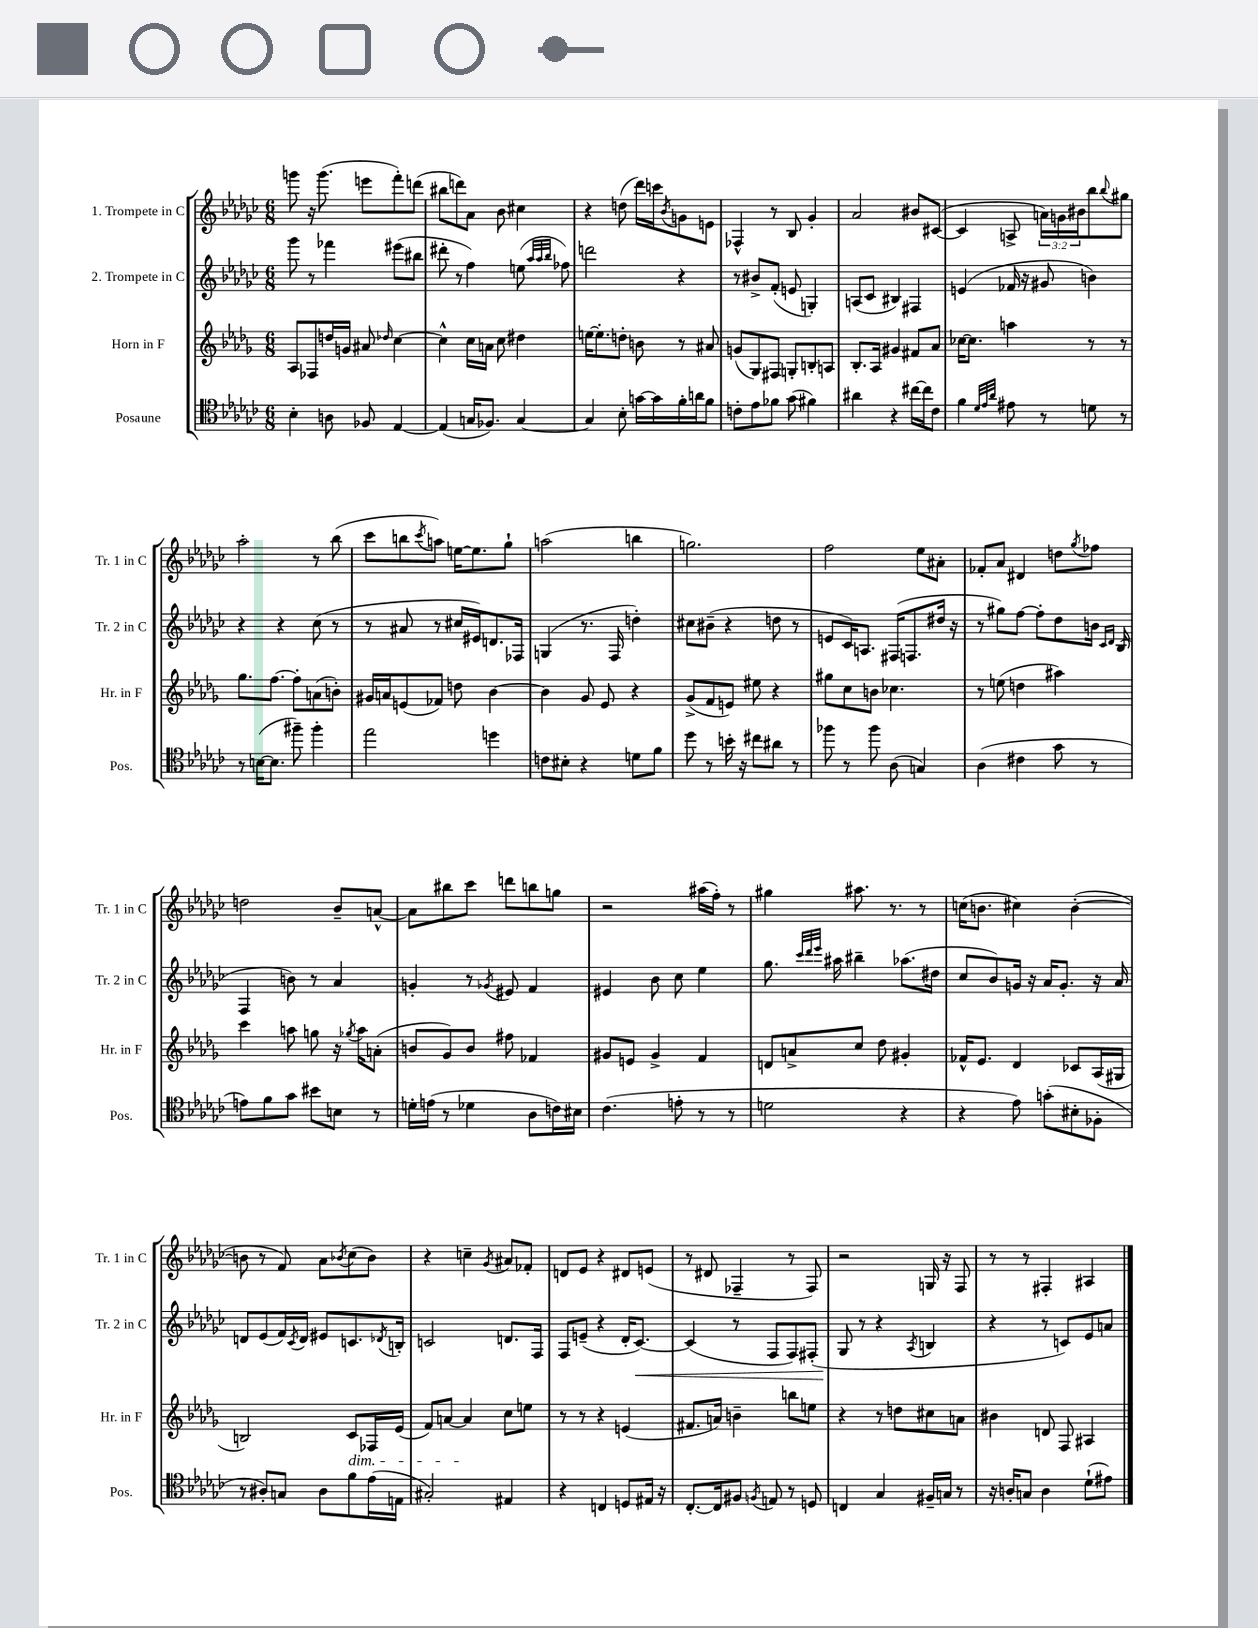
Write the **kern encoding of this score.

**kern	**kern	**kern	**kern
*staff4	*staff3	*staff2	*staff1
*clefC4	*clefG2	*clefG2	*clefG2
*k[b-e-a-d-g-c-]	*k[b-e-a-d-g-]	*k[b-e-a-d-g-c-]	*k[b-e-a-d-g-c-]
*M6/8	*M6/8	*M6/8	*M6/8
4B-'	8A-	8ggg-	8ggg
.	8F-	8r	16r
.	.	.	(8.ggg
8A	16dd	4fff-	.
.	16g	.	.
8F-	8a#	.	8eee
.	16qqdd-	.	.
[4E-	[4cc	(8eee#	8fff')
.	.	8bb#	(8ddd
=	=	=	=
(4E-]	4cc^^]	8ddd#'	8bb#
.	.	8r	8ddd)
16G	16cc	4ff)	8a-
8.F-)	16a	.	.
.	8cc	.	8b-
[4G	4dd#	(8ee	4cc#
.	.	32qqaa-	.
.	.	32qqaa-	.
.	.	32qqbb-	.
.	.	8ff-)	.
=	=	=	=
4G]	[16ee	2ddd	4r
.	8.ee']	.	.
8B-'	8dd'	.	(8dd
[16g	8b	.	16ddd-)
16g]	.	.	16ccc
.	.	.	8qb-
16f'	8r	4r	8g
16a	.	.	.
8f	8a#	.	8e
=	=	=	=
8c'	(8g	8r	4F-^^
8e-	8G-)	8b#^	.
8f-	8F#	(8f'	8r
(8g-	8G'	8e	8B-
4f#)	8B'	4G')	4g-'
.	8A	.	.
=	=	=	=
4a#	8.B-'	(8A	2a-
.	.	8c-	.
.	16A-	.	.
4r	4g#	4B#)	.
[16cc#	8f#	4F#	8b#
16cc#]	.	.	.
8c-	8a-	.	([8c#
=	=	=	=
4f	[16cc-	(4e	4c#]
.	8.cc-]	.	.
32qqd-	.	.	.
32qqe-	.	.	.
32qqa-	.	.	.
8e#	4aa	16f-	8A^
.	.	16r	.
8r	.	8g#	24a)
.	.	.	24g
.	.	.	24b#
8d	8r	4b)	8bb-
.	.	.	8qqbb-
8r	8r	.	8gg#
=	=	=	=
8r	8.gg-	4r	2aa-'
([16B	.	.	.
8.B]	[8.ff	.	.
.	.	4r	.
8ff#~)	8ff']	.	.
4ff#'	(8a	(8cc-	8r
.	8b')	8r	(8bb-
=	=	=	=
2ee-	16g#	8r	8ccc-
.	16a	.	.
.	(8e	8a#	8bb
.	.	.	8qccc-
.	8f-)	8r	8aa)
.	8dd	16cc#	[16ee
.	.	16e#)	8.ee]
4dd	[4b-	8.d	.
.	.	.	8gg-`
.	.	16F-	.
=	=	=	=
8c	4b-]	(4G	(2aa
8B#'	.	.	.
4r	8g-	8.r	.
.	8e-	.	.
.	.	16F	.
8d	4r	4dd')	4bb
8f	.	.	.
=	=	=	=
8dd-	(8g-^	8cc#	2.gg)
8r	8f	(8b#~	.
16b'	8e)	4r	.
16r	.	.	.
8cc#	8ee#	.	.
8a#	4r	8dd	.
8r	.	8r	.
=	=	=	=
8ff-	8gg#	8e	2ff
8r	8cc	16c-)	.
.	.	8.A	.
8ff-	8b	.	.
(8A-	4.cc-	(16F#	.
.	.	8.F	.
4G)	.	.	8ee-
.	.	16dd#	8a#'
.	.	16r	.
=	=	=	=
(4A-	8r	8r	8f-'
.	(8ee	8gg#)	8a-
4c#	4dd	[8ff	4d#
.	.	8ff']	.
8g-	4aa#)	8dd-	8dd
.	.	.	8qgg-
8r	.	16b	8ff-
.	.	16qqc-	.
.	.	16qqd-	.
.	.	(16B-	.
=	=	=	=
8e)	4ccc	4F	2dd
8f	.	.	.
8g-	8aa	8b)	.
8b#	8gg	8r	.
8B	16r	4a-	8b-~
.	8qgg-	.	.
.	16aa	.	.
8r	(8a'	.	[8a^^
=	=	=	=
16d'	8b	4g'	8a]
(16e	.	.	.
8r	8g-)	.	8bb#
4d-	8b	8r	8ccc-
.	.	8qg-	.
.	8ff#	8e#	8ddd
8A-	4f-	4f	8bb
16c)	.	.	8gg
16B#	.	.	.
=	=	=	=
(4.c-	8g#	4e#	2r
.	8e	.	.
.	4g#^	8b-	.
8e'	.	8cc-	.
8r	4f	4ee-	(16aa#
.	.	.	16ff')
8r	.	.	8r
=	=	=	=
2d	8d	8.gg-	4gg#
.	8a^	.	.
.	.	32qqccc-	.
.	.	32qqddd-	.
.	.	32qqeee-	.
.	.	16aa#	.
.	8cc	4bb#~	8.aa#
.	8dd-	.	.
.	.	.	8.r
4r	4g#'	(8.aa-	.
.	.	.	8r
.	.	16dd#	.
=	=	=	=
4r	16f-^^	8cc-	(16cc
.	8.e-	.	8.b
.	.	8b-)	.
8e-)	4d-	16g	4cc#)
.	.	16r	.
(8g'	.	16a-	.
.	.	8.g'	.
8B#'	8c-	.	([4b'
8F-'	(16A-	16r	.
.	16G#	16a-	.
=	=	=	=
8r	2B)	8d	8b]
8A#')	.	(8e-	8r
8G	.	16f)	8f)
.	.	8qc-	.
.	.	16d	.
8A#	.	8e#	8a-
.	.	.	8qb-
8f	8c	8.c	(8cc-
(16e-	16F-	.	8b-)
.	.	8qd-	.
16E	(16e-	16B'	.
=	=	=	=
2G#')	8f)	2c	4r
.	[8a	.	.
.	4a]	.	4cc~
.	.	.	8qg-
4E#	8cc	8.d	8a#
.	8ee	.	8f-'
.	.	16F	.
=	=	=	=
4r	8r	8F	8d
.	8r	(8e~	8e-
4C	4r	4r	4r
8D	(4e	16d-'	8d#
.	.	[8.c-)	.
16E#	.	.	(8e
16r	.	.	.
=	=	=	=
[8.C-'	8.f#	(4c-]	8r
.	.	.	8d#
16C-]	16a)	.	.
8F#	4b~	8r	4F-~
8qF	.	.	.
8E	.	8F	.
8r	8bb	8F)	8r
8D	8ee	(8F#'	8F-)
=	=	=	=
4C	4r	8G-	2r
.	.	8r	.
4G-	8r	4r	.
.	8dd	.	.
.	.	8qA-	.
16F#~	8cc#	4B	16G
16G	.	.	16r
8r	8a	.	8F
=	=	=	=
16r	4b#	4r	8r
16A'	.	.	.
8G	.	.	8r
4A	8d	8r	4F#'
.	8F	8c)	.
(8d-`	4A#	8e-	4A#
8e#)	.	8a	.
==	==	==	==
*-	*-	*-	*-
